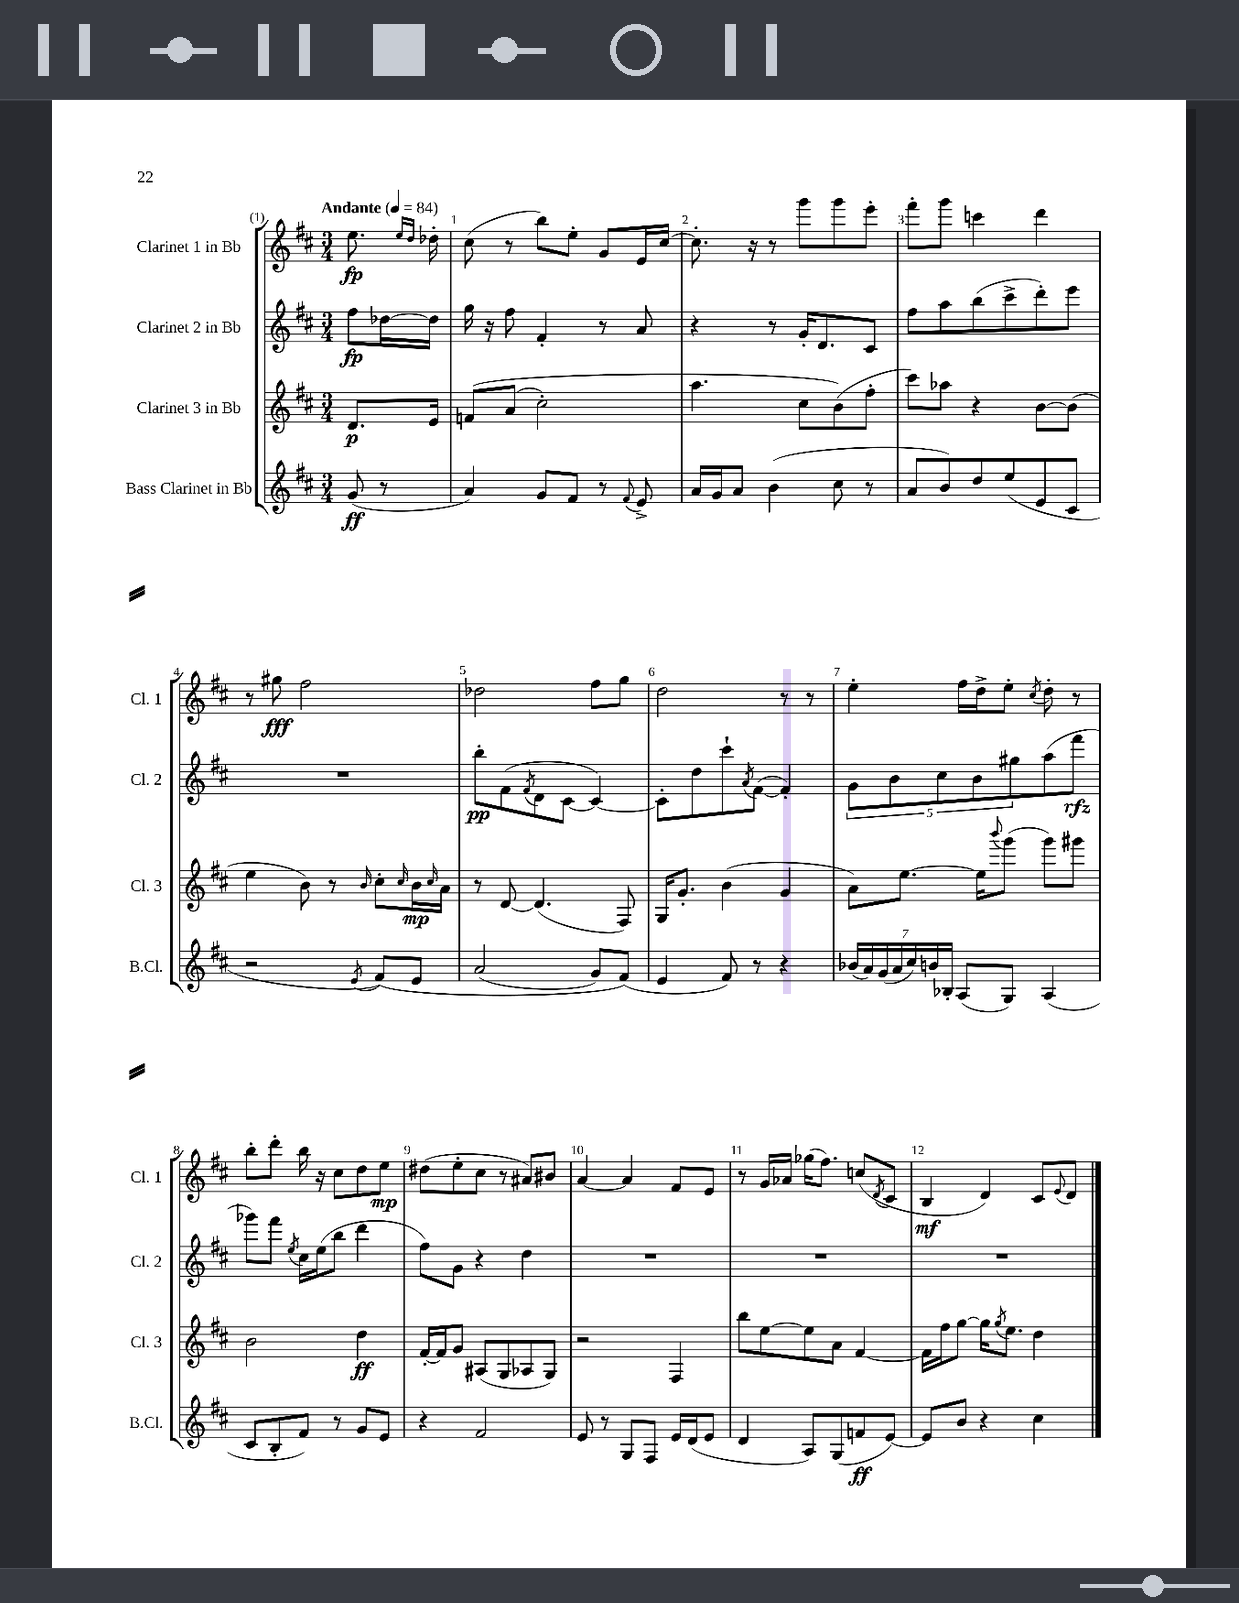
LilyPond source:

<<
\new StaffGroup <<
\new Staff = "s0" \with { instrumentName = "Clarinet 1 in Bb" shortInstrumentName = "Cl. 1" } {
    \clef treble \key d \major \numericTimeSignature \time 3/4 \partial 4 \tempo "Andante" 4 = 84
    e''8.\fp \grace { e''16 d''16 } des''16-. |
    cis''8( r8 b''8) e''8-. g'8 e'16 cis''16~ |
    cis''8.-. r16 r8 g'''8 g'''8 e'''8-. |
    fis'''8-. g'''8 c'''4 d'''4 |
    r8 gis''8\fff fis''2 |
    des''2 fis''8 g''8 |
    d''2 r8 r8 |
    e''4-. fis''16 d''16-> e''8-. \acciaccatura { cis''8 } d''8-. r8 |
    b''8-. d'''8-. b''16 r16 cis''8 d''8 e''8\mp |
    dis''8( e''8-. cis''8 r8 ais'8) bis'8 |
    a'4~ a'4 fis'8 e'8 |
    r8 g'16 aes'16 ges''16( fis''8.) c''8( \acciaccatura { d'8 } cis'8 |
    b4\mf d'4) cis'8 \appoggiatura { e'8 } d'8 \bar "|." |
}
\new Staff = "s1" \with { instrumentName = "Clarinet 2 in Bb" shortInstrumentName = "Cl. 2" } {
    \clef treble \key d \major \numericTimeSignature \time 3/4 \partial 4
    fis''8\fp des''16~ des''16 |
    g''16 r16 fis''8 fis'4-. r8 a'8 |
    r4 r8 g'16-. d'8. cis'8 |
    fis''8 a''8 b''8( cis'''8-> d'''8-.) e'''8 |
    R2. |
    b''8-.\pp fis'8( \acciaccatura { fis'8 } d'8 cis'8~ cis'4~) |
    cis'8-. d''8 cis'''8-! \acciaccatura { a'8 } fis'8~( fis'4-.) |
    \tuplet 5/4 { g'8 b'8 cis''8 b'8 gis''8 } a''8( fis'''8\rfz |
    ges'''8) fis'''8 \acciaccatura { e''8 } cis''16 e''16( b''8 d'''4 |
    fis''8) g'8 r4 d''4 |
    R2. |
    R2. |
    R2. \bar "|." |
}
\new Staff = "s2" \with { instrumentName = "Clarinet 3 in Bb" shortInstrumentName = "Cl. 3" } {
    \clef treble \key d \major \numericTimeSignature \time 3/4 \partial 4
    d'8.\p e'16 |
    f'8\( a'8( cis''2-.) |
    a''4. cis''8 b'8(\) fis''8-. |
    cis'''8) aes''8 r4 b'8~ b'8( |
    e''4 b'8) r8 \grace { b'16 } cis''8-. \grace { cis''16 } b'16\mp \grace { cis''16 } a'16 |
    r8 d'8~ d'4.( fis8) |
    g16 g'8.-. b'4( g'4 |
    a'8) e''8.~ e''16 \appoggiatura { b'''8 } g'''8( g'''8) gis'''8 |
    b'2 d''4\ff |
    fis'16~-. fis'16 g'8 ais8( g8 aes8 g8) |
    r2 fis4 |
    b''8 e''8~ e''8 a'8 fis'4~ |
    fis'16 fis''16 g''8~ g''16 \acciaccatura { g''8 } e''8. d''4 \bar "|." |
}
\new Staff = "s3" \with { instrumentName = "Bass Clarinet in Bb" shortInstrumentName = "B.Cl." } {
    \clef treble \key d \major \numericTimeSignature \time 3/4 \partial 4
    g'8\ff( r8 |
    a'4) g'8 fis'8 r8 \appoggiatura { fis'8 } e'8-> |
    a'16 g'16 a'8 b'4( cis''8 r8 |
    a'8 b'8) d''8 e''8( e'8 cis'8 |
    r2 \acciaccatura { e'8 } fis'8)\( e'8 |
    a'2( g'8) fis'8(\) |
    e'4 fis'8) r8 r4 |
    \tuplet 7/4 { bes'16( a'16) g'16( a'16 cis''16) b'16 bes16-. } a8( g8) a4( |
    cis'8 b8-. fis'8) r8 g'8 e'8 |
    r4 fis'2 |
    e'8 r8 g8 fis8 e'16 d'16( e'8 |
    d'4 a8) g8( f'8\ff e'8~) |
    e'8 b'8 r4 cis''4 \bar "|." |
}
>>
>>
\layout { \context { \Score \override BarNumber.break-visibility = ##(#f #t #t) barNumberVisibility = #all-bar-numbers-visible } }
